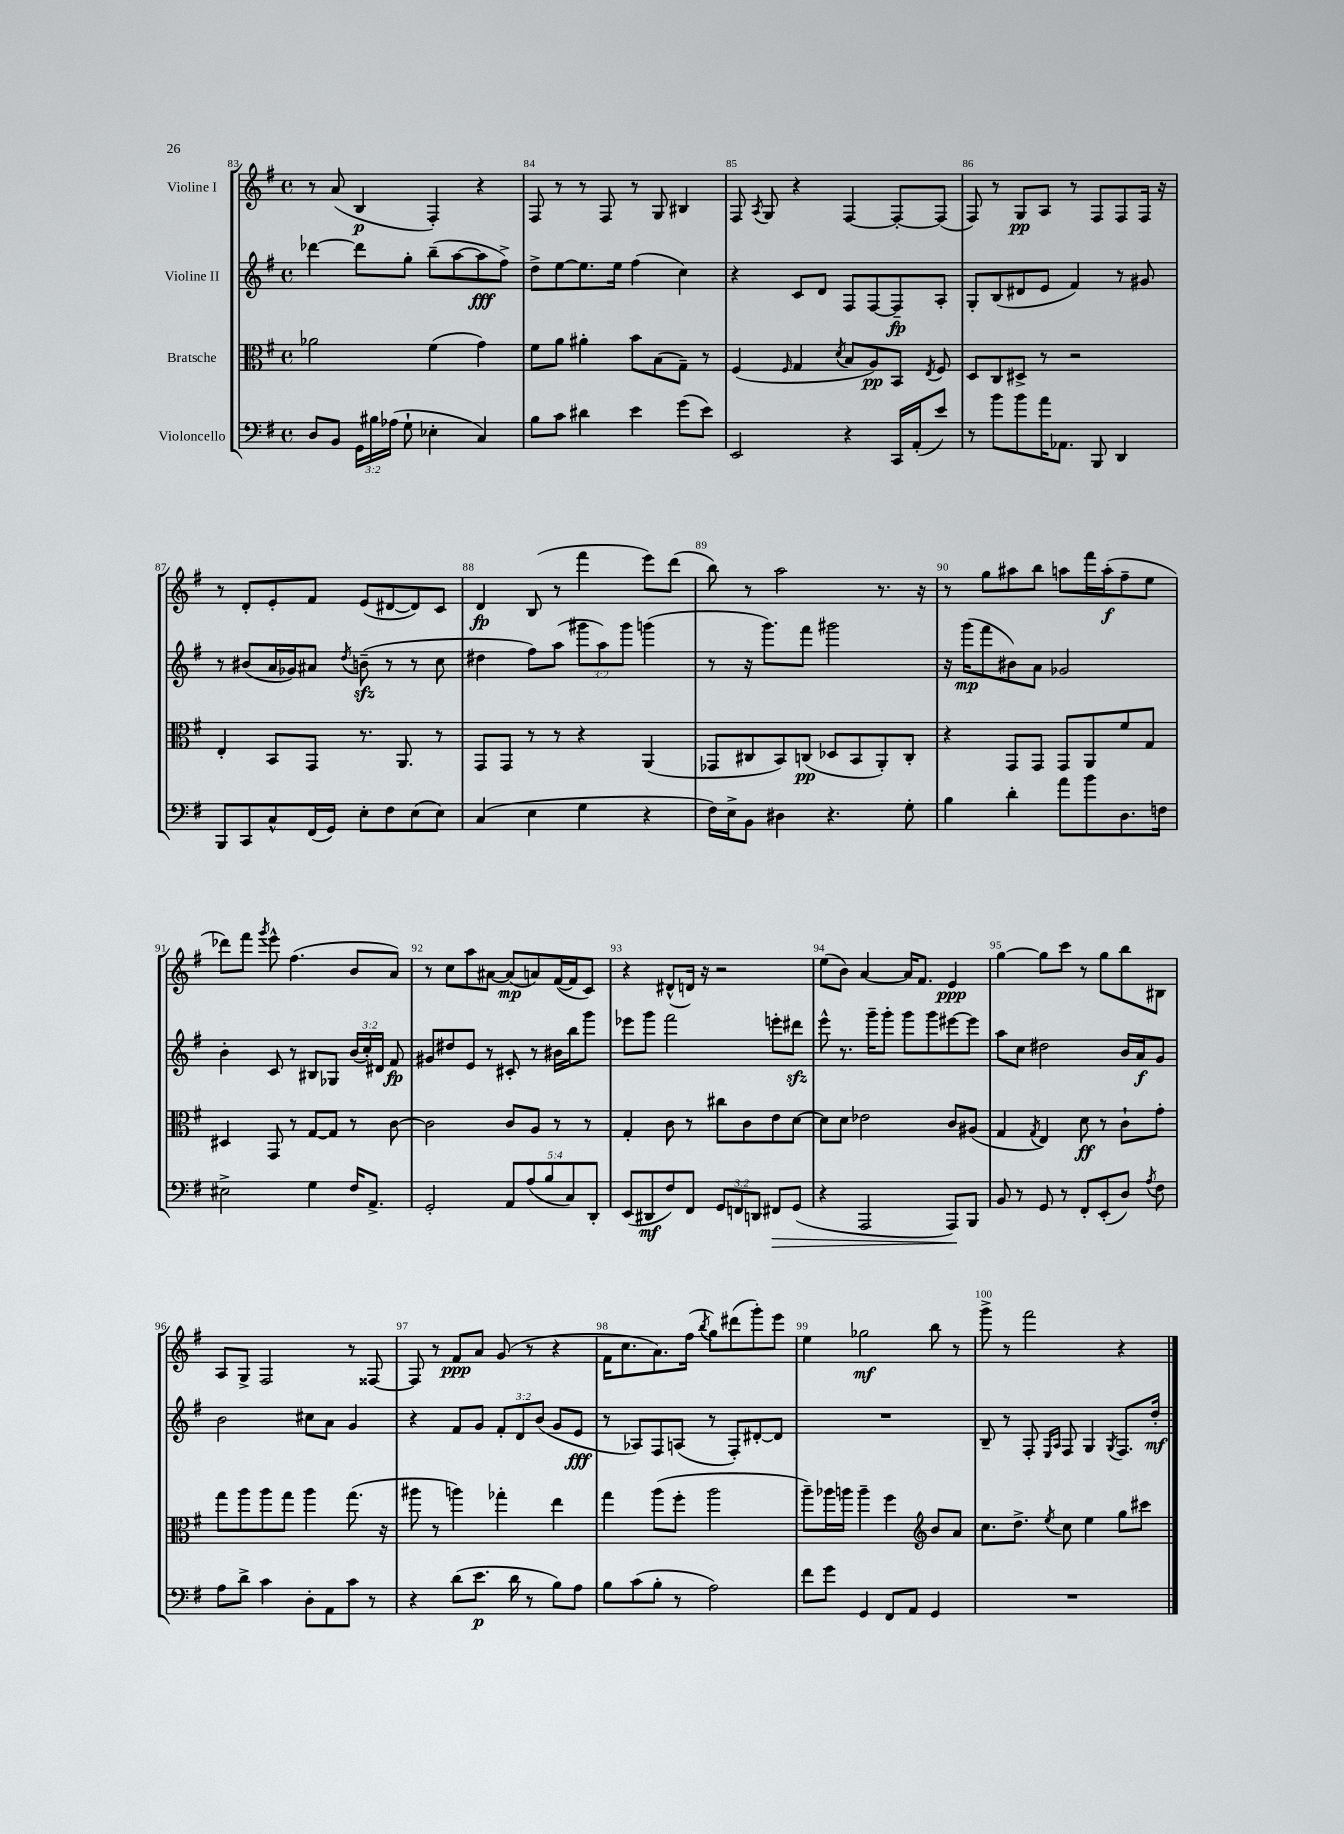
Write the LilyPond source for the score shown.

<<
\new StaffGroup <<
\new Staff = "s0" \with { instrumentName = "Violine I" } {
    \clef treble \key g \major \defaultTimeSignature \time 4/4
    \autoBeamOff r8 a'8( b4\p fis4-.) r4 |
    fis8 r8 r8 fis8 r8 g8 bis4 |
    fis8 \acciaccatura { a8 } g8 r4 fis4~ fis8[~-. fis8]( |
    fis8) r8 g8[\pp a8] r8 fis8[ fis8 fis16] r16 |
    r8 d'8[-. e'8-. fis'8] e'8[( dis'8~ dis'8) c'8] |
    d'4\fp b8( r8 fis'''4 e'''8[) d'''8]( |
    b''8) r8 a''2 r8. r16 |
    r8 g''8[ ais''8 b''8] a''8[ fis'''16 a''16-.\f( fis''8-- e''8] |
    des'''8[) fis'''8] \acciaccatura { g'''8 } e'''8-^ fis''4.( b'8[ a'8]) |
    r8 c''8[ a''8 ais'8]~ ais'8[\mp( a'8) fis'16~( fis'16 c'8]) |
    r4 dis'8[-^( d'16]) r16 r2 |
    e''8[( b'8]) a'4~ a'16[ fis'8.] e'4\ppp |
    g''4~ g''8[ c'''8] r8 g''8[ b''8 bis8] |
    a8[ g8]-> fis2 r8 fisis8~ |
    fisis8 r8 fis'8[\ppp a'8] g'8( r8 r4 |
    fis'16[ c''8. a'8.) fis''16]( \acciaccatura { b''8 } g''8[) dis'''8( g'''8-.) e'''8] |
    e''4 ges''2\mf b''8 r8 |
    g'''8-> r8 fis'''2 r4 \bar "|." |
}
\new Staff = "s1" \with { instrumentName = "Violine II" } {
    \clef treble \key g \major \defaultTimeSignature \time 4/4 \override Staff.TupletNumber.text = #tuplet-number::calc-fraction-text
    \autoBeamOff des'''4~ des'''8[ g''8]-. b''8[--( a''8~ a''8\fff fis''8]->) |
    d''8[-> e''8~ e''8. e''16] fis''4( c''4) |
    r4 c'8[ d'8] fis8[ fis8~ fis8--\fp a8]-. |
    g8[-. b8( dis'8 e'8] fis'4) r8 gis'8 |
    r8 bis'8[( a'16 ges'16) ais'8] \acciaccatura { d''8 } b'8--\sfz( r8 r8 c''8 |
    dis''4 fis''8[) a''8]( \tuplet 3/2 { gis'''8[ a''8) gis'''8] } g'''4( |
    r8 r16 g'''8.[) fis'''8] gis'''2 |
    r16 g'''16[\mp( fis'''8 bis'8) a'8] ges'2 |
    b'4-. c'8 r8 bis8[ ges8] \tuplet 3/2 { b'16[( c''16-.) dis'16] } fis'8\fp |
    gis'8[ dis''8 e'8] r8 cis'8-. r8 bis'16[ b''16 g'''8] |
    ees'''8[ g'''8] fis'''2 e'''8[-. dis'''8]\sfz |
    e'''8-^ r8. g'''16[-- g'''8]-. g'''8[ g'''8 eis'''8~ eis'''8] |
    a''8[ c''8] dis''2 b'16[ a'16\f g'8] |
    b'2 cis''8[ a'8] g'4 |
    r4 fis'8[ g'8] \tuplet 3/2 { fis'8[-. d'8 b'8]( } g'8[ e'8]\fff |
    r8 aes8[) fis8 a8]( r8 fis8[-.) dis'8~-. dis'8] |
    R1 |
    b8-- r8 fis8-. \grace { e16[ a16] } fis8 g4 \acciaccatura { g8 } fis8.[ d''16]-.\mf \bar "|." |
}
\new Staff = "s2" \with { instrumentName = "Bratsche" } {
    \clef alto \key g \major \defaultTimeSignature \time 4/4
    \autoBeamOff aes'2 fis'4( g'4) |
    fis'8[ a'8] ais'4-. b'8[ b8( g8]--) r8 |
    fis4( \grace { fis16 } g4 \acciaccatura { d'8 } b8[ a8\pp) b,8] \acciaccatura { e8 } fis8 |
    d8[ c8 dis8]-> r8 r2 |
    e4-. b,8[ g,8] r8. a,8. r8 |
    g,8[ g,8] r8 r8 r4 a,4( |
    ges,8[ cis8 b,8) c8]\pp( des8[ b,8 a,8-.) c8]-. |
    r4 g,8[ g,8] g,8[ a,8 fis'8 g8] |
    dis4 g,8 r8 g8[~ g8] r8 c'8~ |
    c'2 c'8[ a8] r8 r8 |
    g4-. c'8 r8 cis''8[ c'8 e'8 d'8]~ |
    d'8[ d'8] ees'2 c'8[ ais8]( |
    g4 \acciaccatura { g8 } e4) d'8\ff r8 c'8[-! g'8]-. |
    g''8[ a''8 a''8 g''8] a''4 g''8.( r16 |
    ais''8 r8 a''4) ges''4-. e''4 |
    g''4 a''8[( fis''8]-. a''2 |
    a''8[--) aes''16 a''16] a''4-- fis''4 \clef treble b'8[ a'8] |
    c''8.[ d''8.]-> \acciaccatura { e''8 } c''8 e''4 g''8[ cis'''8] \bar "|." |
}
\new Staff = "s3" \with { instrumentName = "Violoncello" } {
    \clef bass \key g \major \defaultTimeSignature \time 4/4 \override Staff.TupletNumber.text = #tuplet-number::calc-fraction-text
    \autoBeamOff d8[ b,8] \tuplet 3/2 { g,16[ bis16 aes16]( } g8-! ees4-. c4) |
    b8[ c'8] dis'4 e'4 g'8[( e'8]) |
    e,2 r4 c,16[ a,16-.( e'8]) |
    r8 b'8[ b'8 a'16 aes,8.] b,,8 d,4 |
    b,,8[ c,8 c8-^ fis,16( g,16]) e8[-. fis8 e8( e8]) |
    c4( e4 g4 r4 |
    fis16[) e16-> b,8] dis4 r4. g8-. |
    b4 d'4-. a'8[ b'8 d8. f16] |
    eis2-> g4 fis16[ a,8.]-> |
    g,2-. \tuplet 5/4 { a,8[ a8( b8 c8) d,8]-. } |
    e,8[( dis,8\mf fis8) fis,8] \tuplet 3/2 { g,8[ f,8 d,8] } fis,8[\> g,8]( |
    r4 a,,2 a,,8[\!) b,,8] |
    b,8 r8 g,8 r8 fis,8[-. e,8-.( d8]) \acciaccatura { a8 } fis8 |
    a8[ d'8]-> c'4 d8[-. a,8 c'8] r8 |
    r4 d'8[( e'8.]\p d'16 r8 b8[) a8] |
    b8[ c'8( b8]-. r8 a2) |
    fis'8[ g'8] g,4 fis,8[ a,8] g,4 |
    R1 \bar "|." |
}
>>
>>
\layout { \context { \Score currentBarNumber = #83 \override BarNumber.break-visibility = ##(#f #t #t) barNumberVisibility = #all-bar-numbers-visible } }
